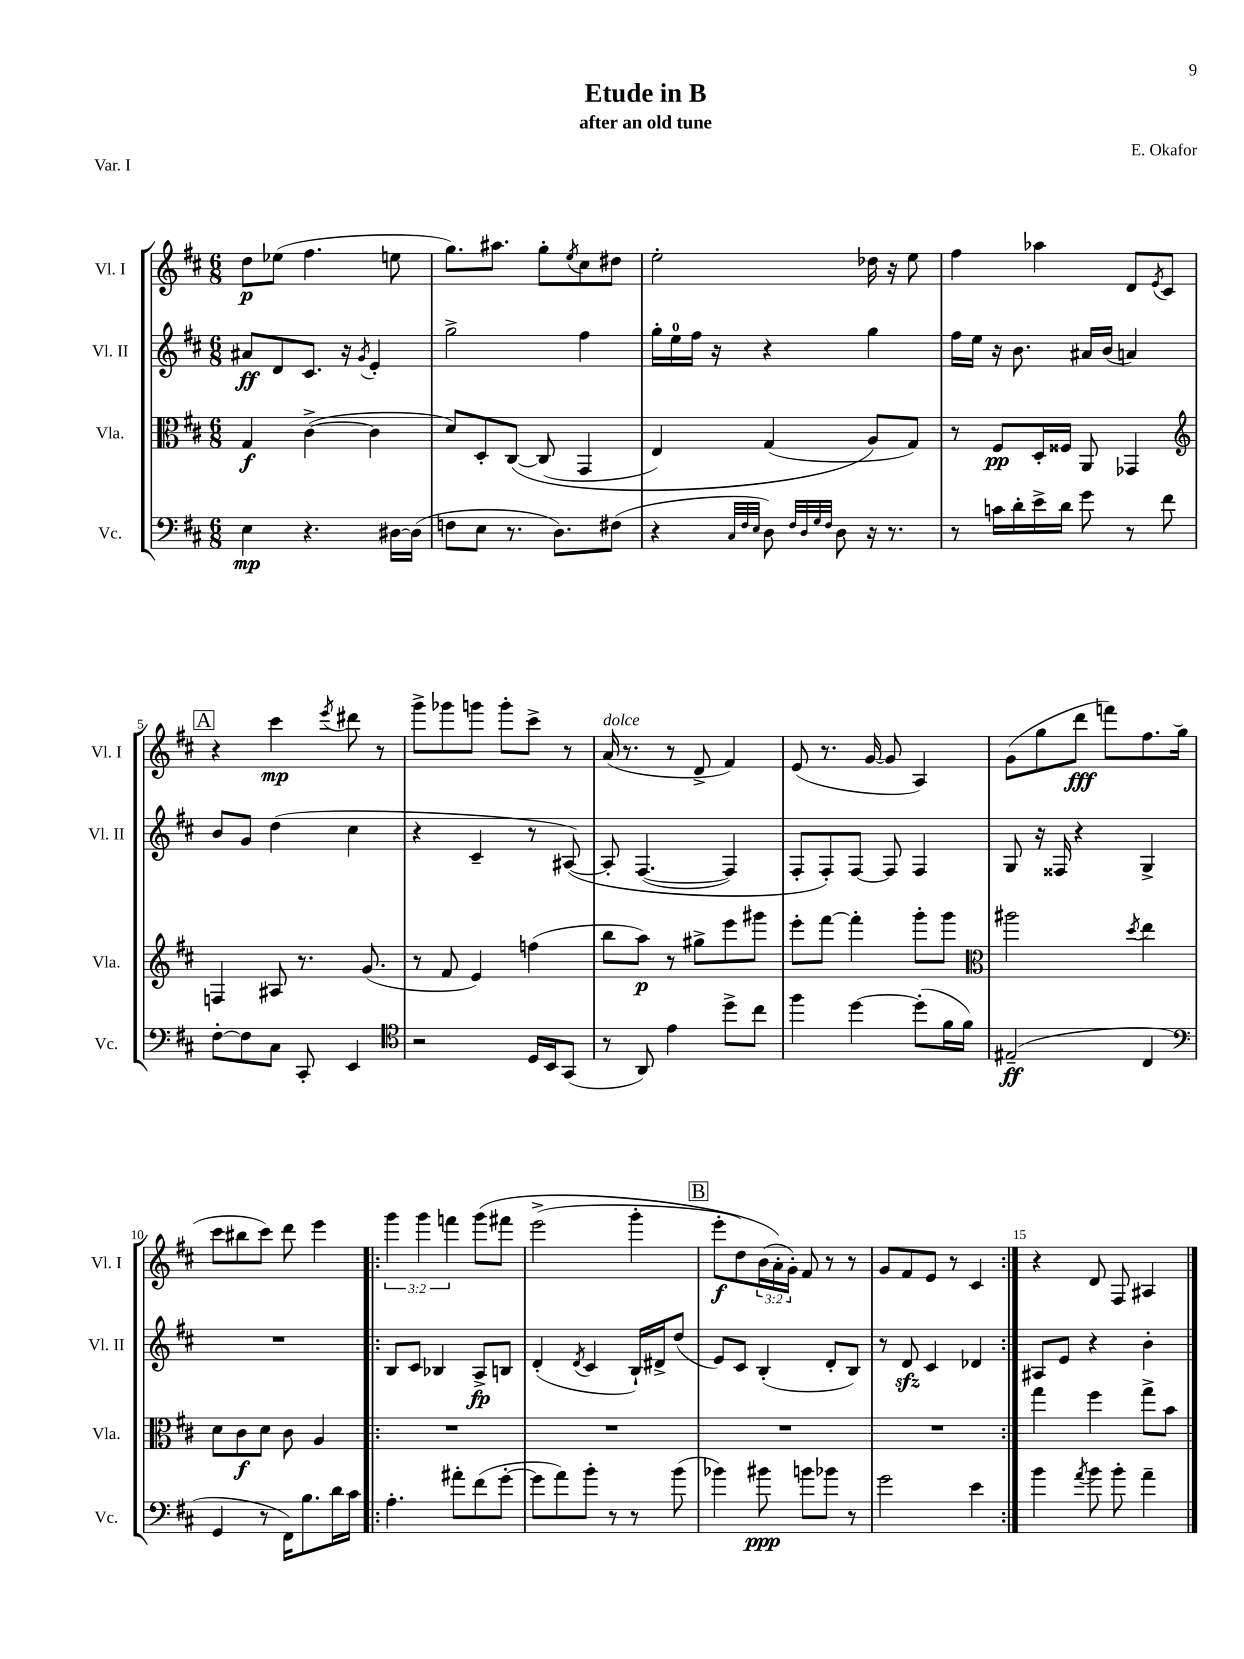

**kern	**kern	**kern	**kern
*staff4	*staff3	*staff2	*staff1
*clefF4	*clefC3	*clefG2	*clefG2
*k[f#c#]	*k[f#c#]	*k[f#c#]	*k[f#c#]
*M6/8	*M6/8	*M6/8	*M6/8
4E	4G	8a#	8dd
.	.	8d	(8ee-
4.r	([4c#^	8.c#	4.ff#
.	.	16r	.
.	.	8qg	.
.	4c#]	4e'	.
[16D#	.	.	8ee
(16D#]	.	.	.
=	=	=	=
8F	8d)	2gg^	8.gg)
8E	8D'	.	.
.	.	.	8.aa#
8.r	&([8C#	.	.
.	(8C#]	.	8gg'
8.D)	.	.	.
.	.	.	8qee
.	4GG	4ff#	8cc#
(8F#	.	.	8dd#
=	=	=	=
4r	4E)	16gg'	2ee'
.	.	16ee	.
.	.	16ff#	.
.	.	16r	.
32qqC#	.	.	.
32qqF#	.	.	.
32qqE	.	.	.
8D)	(4G	4r	.
32qqF#	.	.	.
32qqD	.	.	.
32qqG	.	.	.
32qqF#	.	.	.
8D	.	.	.
16r	8A&)	4gg	16dd-
8.r	.	.	16r
.	8G)	.	8ee
=	=	=	=
8r	8r	16ff#	4ff#
.	.	16ee	.
16c	8F#	16r	.
16d'	.	8.b	.
16e^	16D'	.	4aa-
16d	16F##	.	.
8g	8AA	16a#	.
.	.	(16b	.
8r	4GG-	4a)	8d
.	.	.	8qe
8f#	.	.	8c#
=	=	=	=
*	*clefG2	*	*
[8F#'	4F	8b	4r
8F#]	.	8g	.
8C#	8A#	(4dd	4ccc#
8CC#'	8.r	.	.
.	.	.	8qeee
4EE	.	4cc#	8ddd#
.	(8.g	.	.
.	.	.	8r
=	=	=	=
*clefC4	*	*	*
2r	8r	4r	8ggg^
.	8f#	.	8ggg-
.	4e)	4c#~	8ggg
.	.	.	8ggg'
16D	(4ff	8r	8ccc#^
16BB	.	.	.
(8GG	.	&([8A#)	8r
=	=	=	=
8r	8bb	8A#']	(16a
.	.	.	8.r
8AA)	8aa)	([4.F#	.
4e	8r	.	8r
.	8gg#^	.	8d^
8dd^	8eee	4F#])	4f#)
8cc#	8ggg#	.	.
=	=	=	=
4ff#	8eee'	8F#'	(8e
.	[8fff#	8F#'&)	8.r
[4dd	4fff#']	[8F#	.
.	.	.	[16g
.	.	8F#]	8g]
(8dd']	8ggg'	4F#	4A)
16f#	8ggg	.	.
16f#)	.	.	.
=	=	=	=
*	*clefC3	*	*
(2E#~	2aa#	8G	(8g
.	.	16r	8gg
.	.	16F##	.
.	.	4r	8ddd
.	.	.	8fff)
.	8qdd	.	.
4C#	4ee	4G^	8.ff#
.	.	.	(16gg
=	=	=	=
*clefF4	*	*	*
4GG	8d	2.r	8ccc#
.	8c#	.	8bb#
8r	8d	.	8ccc#)
16FF#)	8c#	.	8ddd
8.B	.	.	.
.	4A	.	4eee
16d	.	.	.
16c#	.	.	.
=!|:	=!|:	=!|:	=!|:
4.A'	2.r	8B	6ggg
.	.	8c#	.
.	.	.	6ggg
.	.	4B-	.
.	.	.	6fff
8a#'	.	.	.
(8f#	.	8A^	&(8ggg
[8g'	.	8B	8fff#
=	=	=	=
8g]	2.r	(4d'	(2eee^
8a)	.	.	.
.	.	8qd	.
8b'	.	4c#	.
8r	.	.	.
8r	.	16B`)	4ggg'
.	.	16d#^	.
(8b	.	(8dd	.
=	=	=	=
4b-)	2.r	8e)	8eee'
.	.	8c#	8dd)
8b#	.	(4B'	(24b
.	.	.	24a'&)
.	.	.	24g')
8b	.	.	8f#
8b-	.	8d'	8r
8r	.	8B)	8r
=	=	=	=
2g	2.r	8r	8g
.	.	8d	8f#
.	.	4c#	8e
.	.	.	8r
4e	.	4d-	4c#
=:|!	=:|!	=:|!	=:|!
4b	4gg	8A#	4r
.	.	8e	.
8qa	.	.	.
8b	4ff#	4r	8d
8b'	.	.	8F#
4a~	8gg^	4b'	4A#
.	8b	.	.
==	==	==	==
*-	*-	*-	*-
